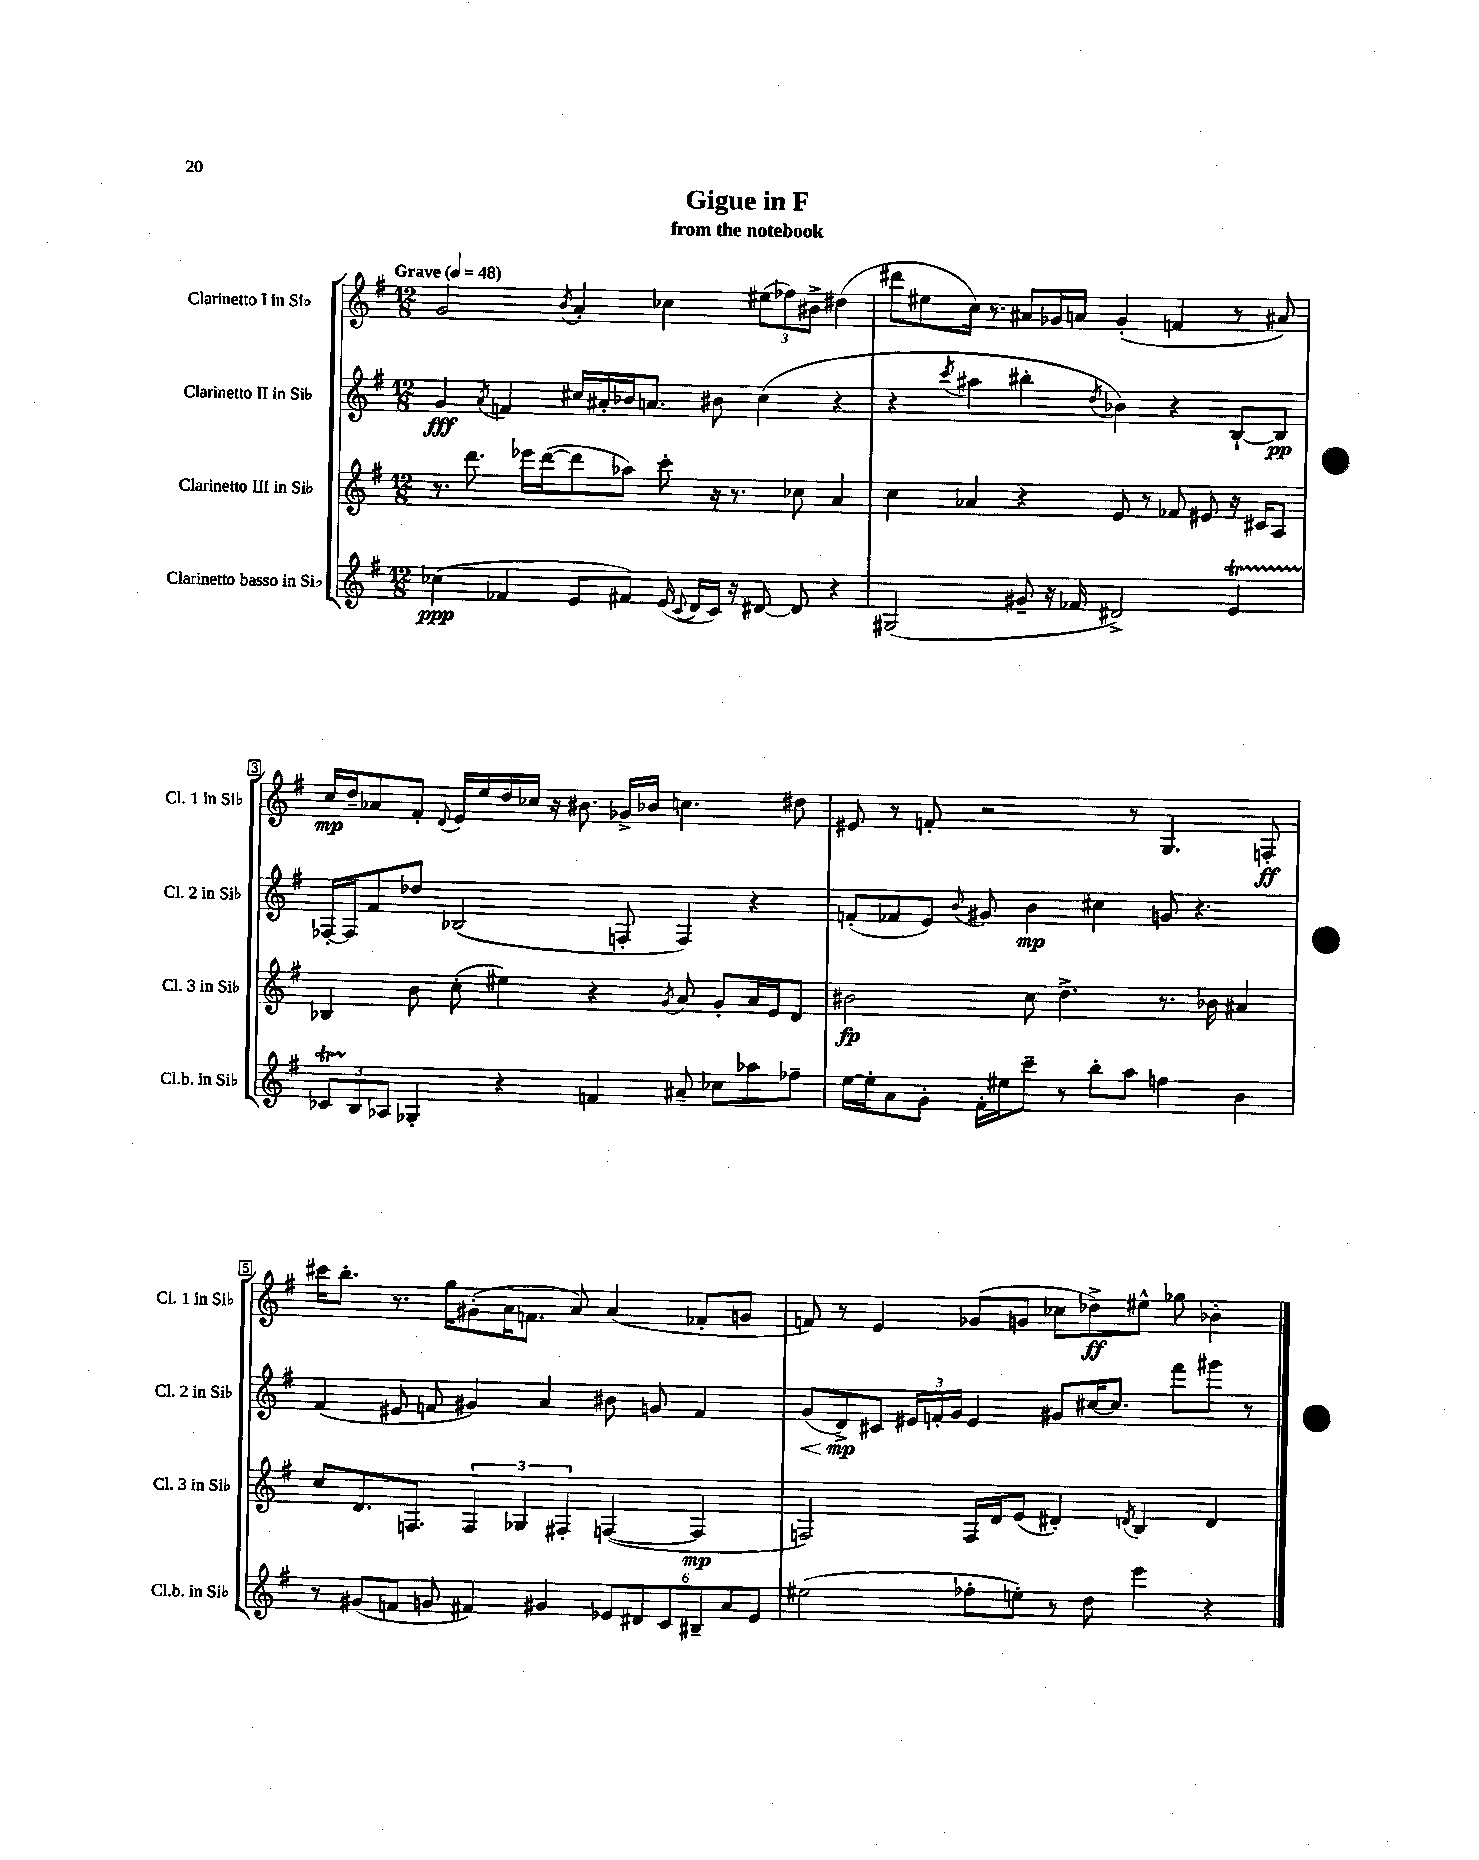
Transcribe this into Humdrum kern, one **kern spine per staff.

**kern	**kern	**kern	**kern
*staff4	*staff3	*staff2	*staff1
*clefG2	*clefG2	*clefG2	*clefG2
*k[f#]	*k[f#]	*k[f#]	*k[f#]
*M12/8	*M12/8	*M12/8	*M12/8
*MM48	*MM48	*MM48	*MM48
(4cc-\	8.r	4g/	2g/
.	8.ddd\	.	.
.	.	8qa/	.
4f-/	.	4f/	.
.	16eee-\LL	.	.
.	([16ddd\J	.	.
.	.	.	8qb/
8e/L	8ddd\]	16cc#/LL	4a'/
.	.	16a#'/	.
8f#/J)	8aa-\J)	16b-/J	.
.	.	8.a/J	.
(16e/	8ccc'\	.	4cc-\
8qqc/	.	.	.
16d/LL	.	.	.
16c/JJ)	16r	8b#\	.
16r	8.r	.	.
[8d#/	.	(4cc#\	(12ee#\L
.	.	.	12ff-\)
8d#/]	8cc-\	.	.
.	.	.	12b#^\J
4r	4a/	4r	(4dd#\
=	=	=	=
(2G#/	4cc\	4r	8ddd#\L
.	.	.	8ee#\
.	.	8qccc/	.
.	4a-/	4aa#\	16cc\Jk)
.	.	.	8.r
8g#~/	4r	4bb#'\	8a#/L
16r	.	.	16g-/L
16f-/	.	.	16a/JJ
.	.	8qdd/	.
2d#^/)	8e/	4b-\)	(4g-'/
.	8r	.	.
.	8f-/	4r	4f/
.	8e#/	.	.
4e/	16r	[8B`/L	8r
.	16c#/LK	.	.
.	8A/J	8B/]J	8a#/)
=	=	=	=
12c-/L	4B-/	[16F-'/LL	16cc/LL
.	.	16F-/]J	16dd~/J
12B/	.	.	.
.	.	8f#/	8a-/
12A-/J	.	.	.
4G-'/	8b\	8dd-/J	8f#'/J
.	.	.	8qqd/
.	(8cc'\	(2B-/	16e/LL
.	.	.	16ee/
4r	4ee#\)	.	16dd/
.	.	.	16cc-/JJ
.	.	.	16r
.	.	.	8.b#\
4f/	4r	.	.
.	.	8F'/	16g-^/LL
.	.	.	16b-/JJ
.	8qg/	.	.
8a#~/	8a/	4F/)	4.cc\
8cc-\L	8g'/L	.	.
8aa-\	16a/L	4r	.
.	16e/J	.	.
8ff-~\J	8d/J	.	8dd#\
=	=	=	=
[16ee\LL	2b#\	(8f'/L	8e#/
16ee'\]J	.	.	.
8a\	.	8f-/	8r
8g'\J	.	8e/J)	8f'/
.	.	8qqb/	.
16f#'\LL	.	8g#/	2r
16ee#\J	.	.	.
8ccc~\J	8cc\	4b\	.
8r	4.dd^\	.	.
8bb'\L	.	4cc#\	.
8aa\J	.	.	8r
4ff\	8.r	8g/	4.G/
.	.	4.r	.
.	16b-\	.	.
4b\	4a#/	.	.
.	.	.	8F'/
=	=	=	=
8r	8cc/L	(4f#/	16ccc#\LK
.	.	.	8.bb'\J
(8g#/L	8.d/	.	.
8f/J	.	8e#/	8.r
.	8.F/J	.	.
8g/	.	8f/	.
.	.	.	16gg\LK
4f#/)	6F/	4g#/)	(8g#'\
.	.	.	16a\K
.	6G-/	.	.
.	.	.	8.f\J
4g#/	.	4a/	.
.	6F#'/	.	.
.	.	.	8a/)
12e-/L	([4F/	8b#\	(4a/
12d#/	.	.	.
.	.	8g/	.
12c/	.	.	.
12B#~/	4F/]	4f/	8f-'/L
12a/	.	.	.
.	.	.	8g/J
12e-/J	.	.	.
=	=	=	=
(2ee#\	2F/)	(8g/L	8f/)
.	.	8d^/)	8r
.	.	8c#/J	4e/
.	.	24e#/LL	.
.	.	24f'/	.
.	.	24g/JJ	.
8ff-'\L	16F/LL	4e#/	(8g-/L
.	16d/J	.	.
8ee'\J)	(8e/J	.	8g/J
8r	4d#'/)	8g#/L	8cc-\L
8dd\	.	[16cc#/K	8dd-^\)
.	.	8.cc#/]J	.
.	8qd/	.	.
4eee\	4B/	.	8ee#^^\J
.	.	8fff#\L	8gg-\
4r	4d/	8ggg#\J	4b-'\
.	.	8r	.
==	==	==	==
*-	*-	*-	*-
